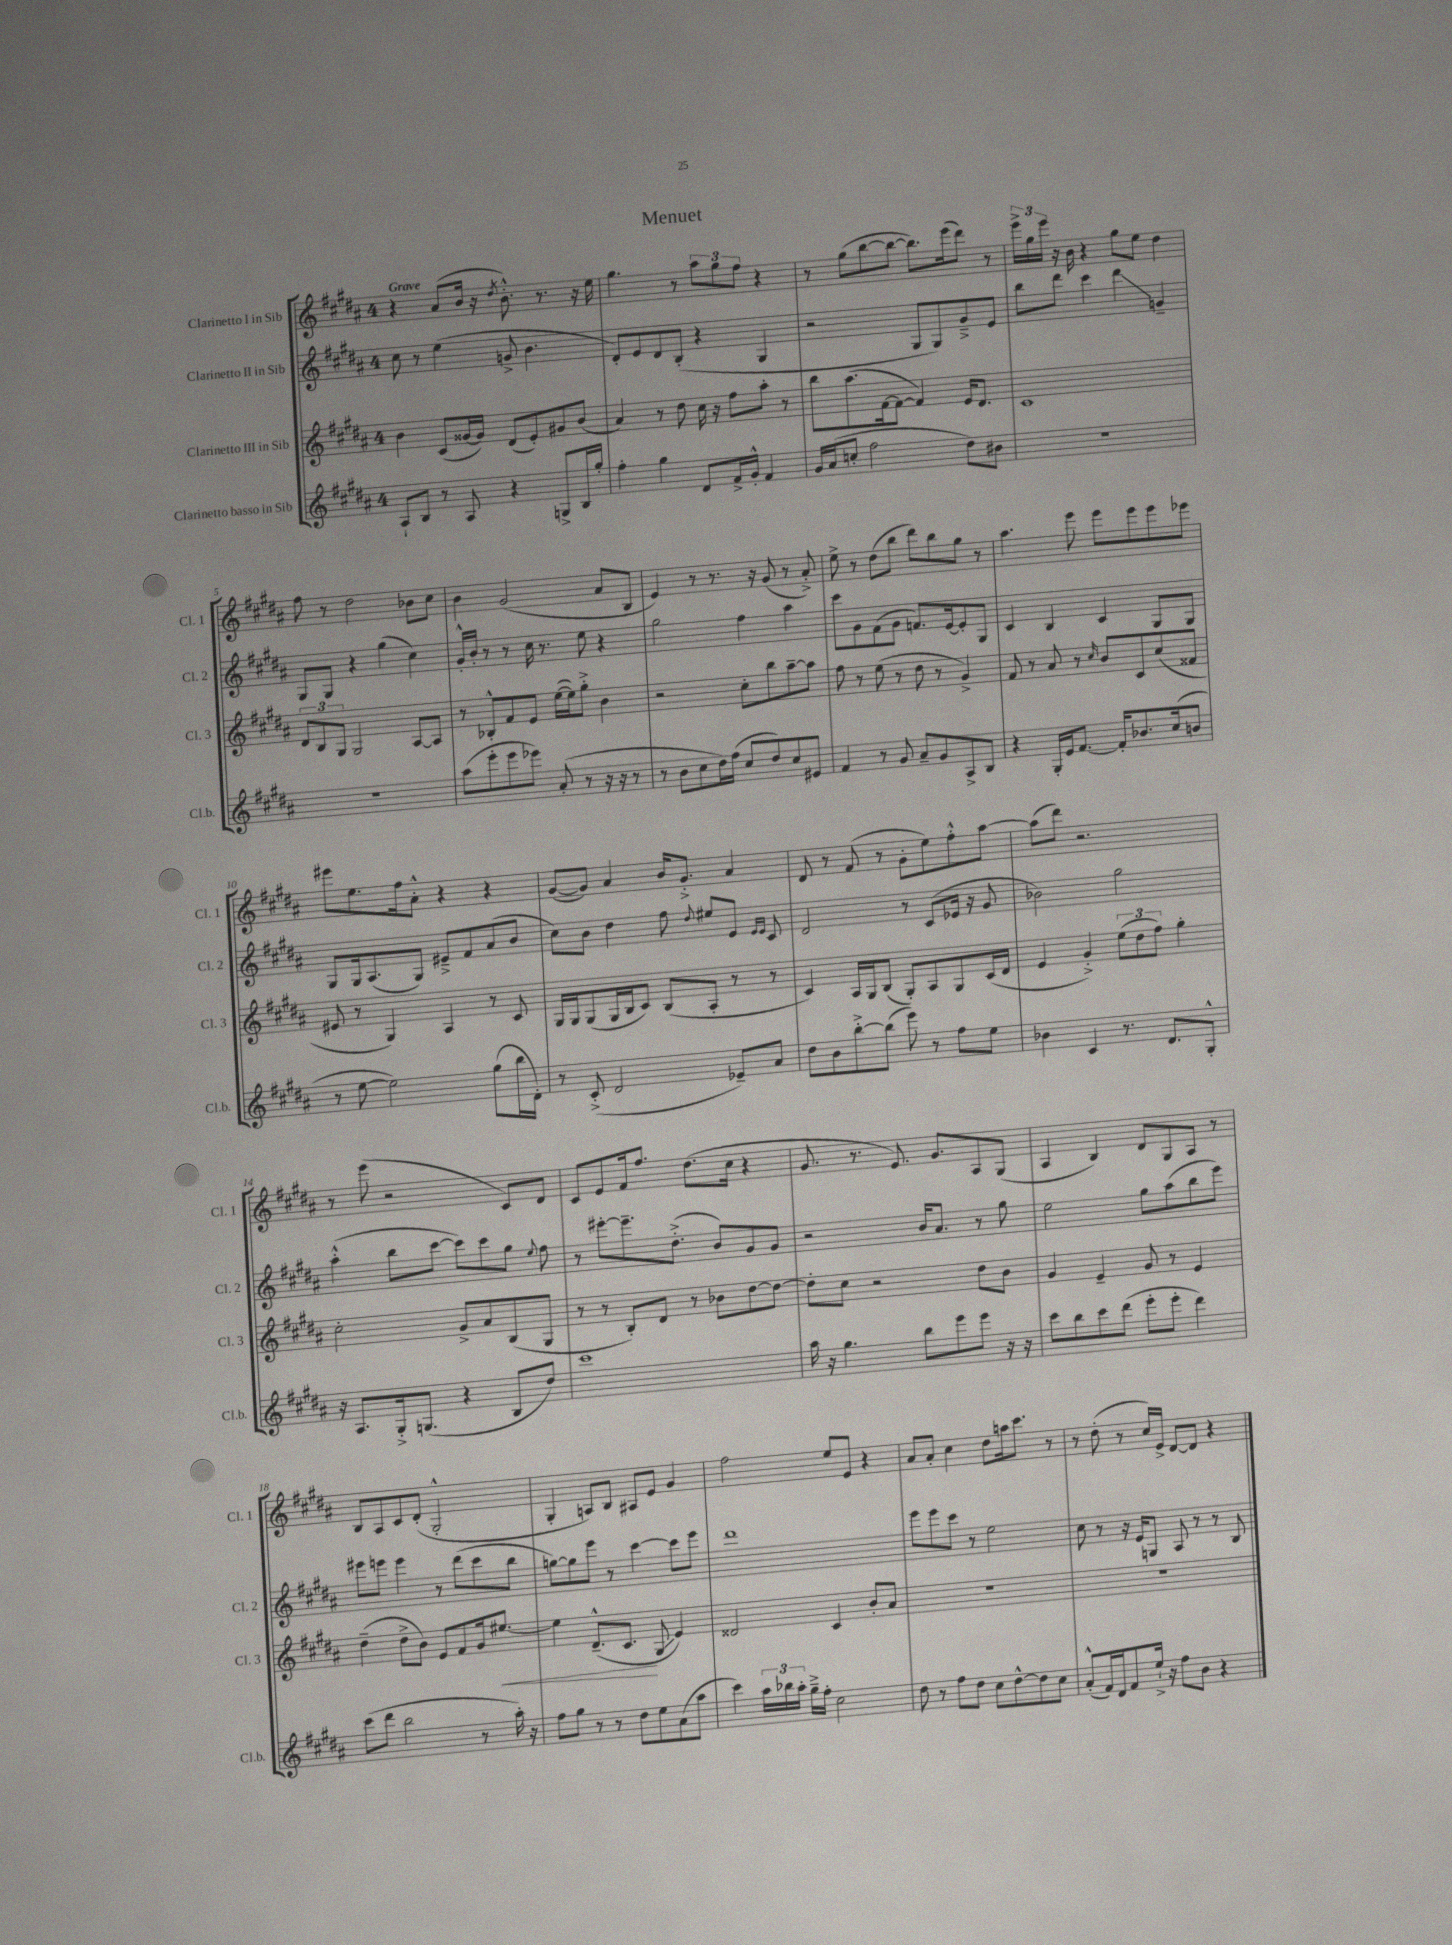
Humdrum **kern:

**kern	**kern	**kern	**kern
*staff4	*staff3	*staff2	*staff1
*clefG2	*clefG2	*clefG2	*clefG2
*k[f#c#g#d#a#]	*k[f#c#g#d#a#]	*k[f#c#g#d#a#]	*k[f#c#g#d#a#]
*M4/4	*M4/4	*M4/4	*M4/4
8A#`/L	4b\	8cc#\	4r
8B/J	.	8r	.
8r	(8c#/L	(4ee\	(8a#/L
8A#/	[16g##/L	.	16b/Jk
.	16g##/]JJ)	.	16r
.	.	.	8qdd#/
4r	(8d#/L	8g^/	8.b'^^\)
.	8e'/)	4.b\	.
.	.	.	8.r
8G^/L	8g#/	.	.
16B/L	(8b/J	.	16r
16gg#'/JJ	.	.	16ee\
=	=	=	=
4ff#'\	4a#/)	8d#'/L)	4.gg#\
.	.	8e/	.
4gg#\	8r	8d#/	.
.	8dd#\	(8B'/J	8r
8d#/L	16cc#\	4r	12aa#\L
.	16r	.	.
.	.	.	12gg#\
16f#^/L	8ff#\L	.	.
.	.	.	12ff#\J
16g#'^^/JJ	.	.	.
4f#/	8aa#'\J	4G#/	4r
.	8r	.	.
=	=	=	=
16g#/LL	8bb\L	2r	8r
(16a#/J	.	.	.
8cc'/J	(8.aa#\	.	(8gg#\L
2ff#\	.	.	[8bb\
.	[16f#\k	.	.
.	8f#\_J	.	8bb\_J
.	4f#/])	8G#/L	8.bb\]L)
.	.	8G#/)	.
.	.	.	(16eee\k
8dd#\L)	16e/LK	8g#~^/	8ddd#\J)
.	8.d#/J	.	.
8b#\J	.	8e/J	8r
=	=	=	=
1r	1c#	8bb\L	24eee^\LL
.	.	.	24gg#\
.	.	.	24eee\JJ
.	.	8ddd#\J	16r
.	.	.	16b\
.	.	4ccc#\	4r
.	.	4ddd#\	8gg#\L
.	.	.	8ee\J
.	.	4g~/	4dd#\
=	=	=	=
1r	12d#/L	8G#/L	8ff#\
.	12B/	.	.
.	.	8G#/J	8r
.	12G#/J	.	.
.	2G#/	4r	2dd#\
.	.	(4gg#\	.
.	[8A#/L	4cc#\)	8b-\L
.	8A#/]J	.	8cc#\J
=	=	=	=
(8aa#\L	8r	16g#'^^/LL	4b\
.	.	16b'/JJ	.
8eee'\	8B-'^^/L	8r	.
8eee\	8f#/	8r	(2g#/
8eee-\J)	8e/J	16cc#\	.
.	.	8.r	.
(8a#'/	([16ee\LL	.	.
.	16ee\]J)	.	.
8r	8gg#'^\J	8ee\	.
16r	4b\	4r	8a#/L
16r	.	.	.
8r	.	.	8B/J
=	=	=	=
8r	2r	2gg#\	4e/)
8b\L	.	.	.
8cc#\	.	.	8r
16dd#\L)	.	.	8.r
(16ff#\JJ	.	.	.
8cc#/L	8cc#'\L	4ff#\	.
.	.	.	16r
8dd#/)	8bb\	.	(8g#/
8cc#/	[8aa#~\	4aa#\	8r
8e#/J	8aa#\]J	.	8a#'^/)
=	=	=	=
4f#/	8ff#\	8ccc#\L	8ee^\
.	8r	8g#\	8r
8r	(8ee\	(8f#\	(8dd#\L
8g#/	8r	8g#\J	8bb\J
8a#~/L	8dd#\	8.f/L)	8ddd#\L)
8g#/	8r	.	8bb\
.	.	[16e/k	.
8A#^/	4g#^/)	8e'/]	8gg#\J
8B/J	.	8G#/J	8r
=	=	=	=
4r	8f#/	4c#/	4.aa#\
.	8r	.	.
16G#'/LL	8a#/	4B/	.
16e/J	.	.	.
[8.f#/J	8r	.	8eee\
.	16qqcc#/	.	.
.	8b/L	4c#/	8eee\L
16f#'/]LK	.	.	.
8.b-/	8c#/	.	8eee\
.	(8cc#/	8G#/L	8eee\
(16cc#/k	.	.	.
8b/J	8f##/J	8G#/J	8eee-\J
=	=	=	=
8r	8e#/	8G#/L	8eee#\L
[8ee\	8r	16G#/k	8.ee\
.	.	(8.A#/	.
2ee\])	4G#/)	.	.
.	.	.	16ff#\k
.	.	8G#/J)	8a#'^^\J
.	4A#/	8e#~^/L	4r
.	.	8f#/	.
(8gg#\L	8r	(8a#/	4r
16bb\L	8c#/	8b/J	.
16d#'\JJ)	.	.	.
=	=	=	=
8r	16G#/LL	8cc#\L)	([8g#/L
.	16G#/J	.	.
(8c#'^/	(8G#/	8b\J	8g#/]J)
2d#/	16G#/L	4dd#\	4a#/
.	16B/J	.	.
.	8c#/J)	.	.
.	(8B/L	8ff#\	16b/LK
.	.	.	8.g#'^/J
.	.	8qqdd#/	.
.	8A#'/J	8ee#/L	.
8e-~/L)	8r	8e/J	4a#/
.	.	16qqe/LL	.
.	.	16qqe/JJ	.
8a#/J	8r	8c#/	.
=	=	=	=
8dd#\L	4c#/)	2d#/	8d#/
8b\	.	.	8r
[8bb'^\	16A#/LL	.	(8f#/
.	16G#/J	.	.
(8bb\]J	(8B/J	.	8r
8eee\)	8G#'/L)	8r	8g#'\L
8r	8A#/	(8c#/L	8ee\)
8ff#\L	8G#/	16e-/Jk	8ff#'^^\
.	.	16r	.
8ee\J	(16c#/L	8g#/	[8aa#\J
.	16d#/JJ	.	.
=	=	=	=
4b-\	4e/	2b-\)	(8aa#\]L
.	.	.	8ddd#\J)
4c#/	4g#'^/)	.	2.r
8.r	(12ee\L	2gg#\	.
.	12dd#\	.	.
.	12ff#\J)	.	.
8.d#/L	.	.	.
.	4gg#'\	.	.
8G#'^^/J	.	.	.
=	=	=	=
16r	2cc#'\	(4aa#'^^\	8r
8.A#/L	.	.	.
.	.	.	(8eee\
16G#'^/k	.	8bb\L	2r
(8.G/J	.	.	.
.	.	[8ccc#\J	.
4r	8g#^/L	8ccc#\]L)	.
.	8a#/	8ccc#\	.
8B/L	(8B/	8gg#\J	8c#/L)
.	.	8qqee/	.
8dd#/J)	8G#/J	8ff#\	8d#/J
=	=	=	=
1ccc#	8r	8r	8c#/L
.	8r	[8eee#'\L	8e/
.	8B'/L)	8.eee#~\]	16f#/k
.	.	.	8.ff#/J
.	8d#/J	.	.
.	.	(8.dd#'^\J	.
.	8r	.	(8.dd#\L
.	8b-\L	8b/L)	.
.	.	.	16cc#\Jk
.	[8dd#\	8g#/	4r
.	8dd#\_J	8g#/J	.
=	=	=	=
16aa#\	8dd#'\]L	2r	8.g#/
16r	.	.	.
4.gg#\	8cc#\J	.	.
.	.	.	8.r
.	2r	.	.
.	.	.	8.e/)
8bb\L	.	16b/LK	.
.	.	8.a#/J	8.g#/L
8eee\	.	.	.
8eee\J	8dd#\L	8r	8A#/
16r	8b\J	8gg#\	(8G#/J
16r	.	.	.
=	=	=	=
8ccc#\L	4g#/	2ee\	4A#/
8bb\	.	.	.
8ccc#\	4e~/	.	4B/)
(8ddd#\J	.	.	.
8eee'\L	8g#/	8gg#\L	8d#/L
8eee'\J	8r	(8aa#\	8G#/
4ddd#\)	4e/	8bb\	8A#/J
.	.	8eee\J)	8r
=	=	=	=
(8ccc#\L	(4dd#~\	8eee#\L	8B/L
8ddd#\J	.	8eee\J	8A#/
2bb\	8dd#^\L	4eee\	8c#/
.	8b\J)	.	(8d#'/J
.	8e/L	8r	2G#'^^/
.	8f#/	(8ddd#\L	.
8r	16g#/k	8ccc#\	.
.	[8.ee#/J	.	.
16aa#'\)	.	8bb\J	.
16r	.	.	.
=	=	=	=
8ff#\L	4ee#\]	[8gg\L)	4G#'/
8gg#\J	.	8gg\]	.
8r	(8.d#~^^/L	8eee\J	8A/L)
8r	.	8r	8B/J
.	8.c#/J	.	.
8dd#\L	.	[4ccc#\	8A#/L
8ee\	8G#/	.	8e/J
(8a#\	4e/)	8ccc#\]L	4g#/
8aa#\J	.	8eee\J	.
=	=	=	=
4ccc#\)	2d##/	1ddd#	2ff#\
24aa#\LL	.	.	.
24bb-\	.	.	.
24aa#'\JJ	.	.	.
16gg#~^\LL	.	.	.
16ff#'\JJ	.	.	.
2cc#\	4c#/	.	8ee/L
.	.	.	8e/J
.	8b'/L	.	4r
.	8a#/J	.	.
=	=	=	=
8dd#\	1r	8eee\L	8a#/L
8r	.	8eee\	8a#'/J
8ff#\L	.	8ccc#\J	4cc#\
8dd#\J	.	8r	.
8cc#\L	.	2ee\	8dd#\L
[8dd#^^\	.	.	16aa\k
.	.	.	8.ccc#\J
8dd#\]	.	.	.
8cc#\J	.	.	8r
=	=	=	=
(8a#'^^/L	1r	8cc#\	8r
16f#/L)	.	8r	(8dd#'\
16d#/J	.	.	.
8f#/	.	16r	8r
.	.	16e/LK	.
16ee`^/Jk	.	8G/J	16cc#/LL)
16r	.	.	16e^/JJ
8ff#\L	.	8A#/	[8d#/L
8b\J	.	8r	8d#/]J
4r	.	8r	4r
.	.	8B/	.
==	==	==	==
*-	*-	*-	*-
